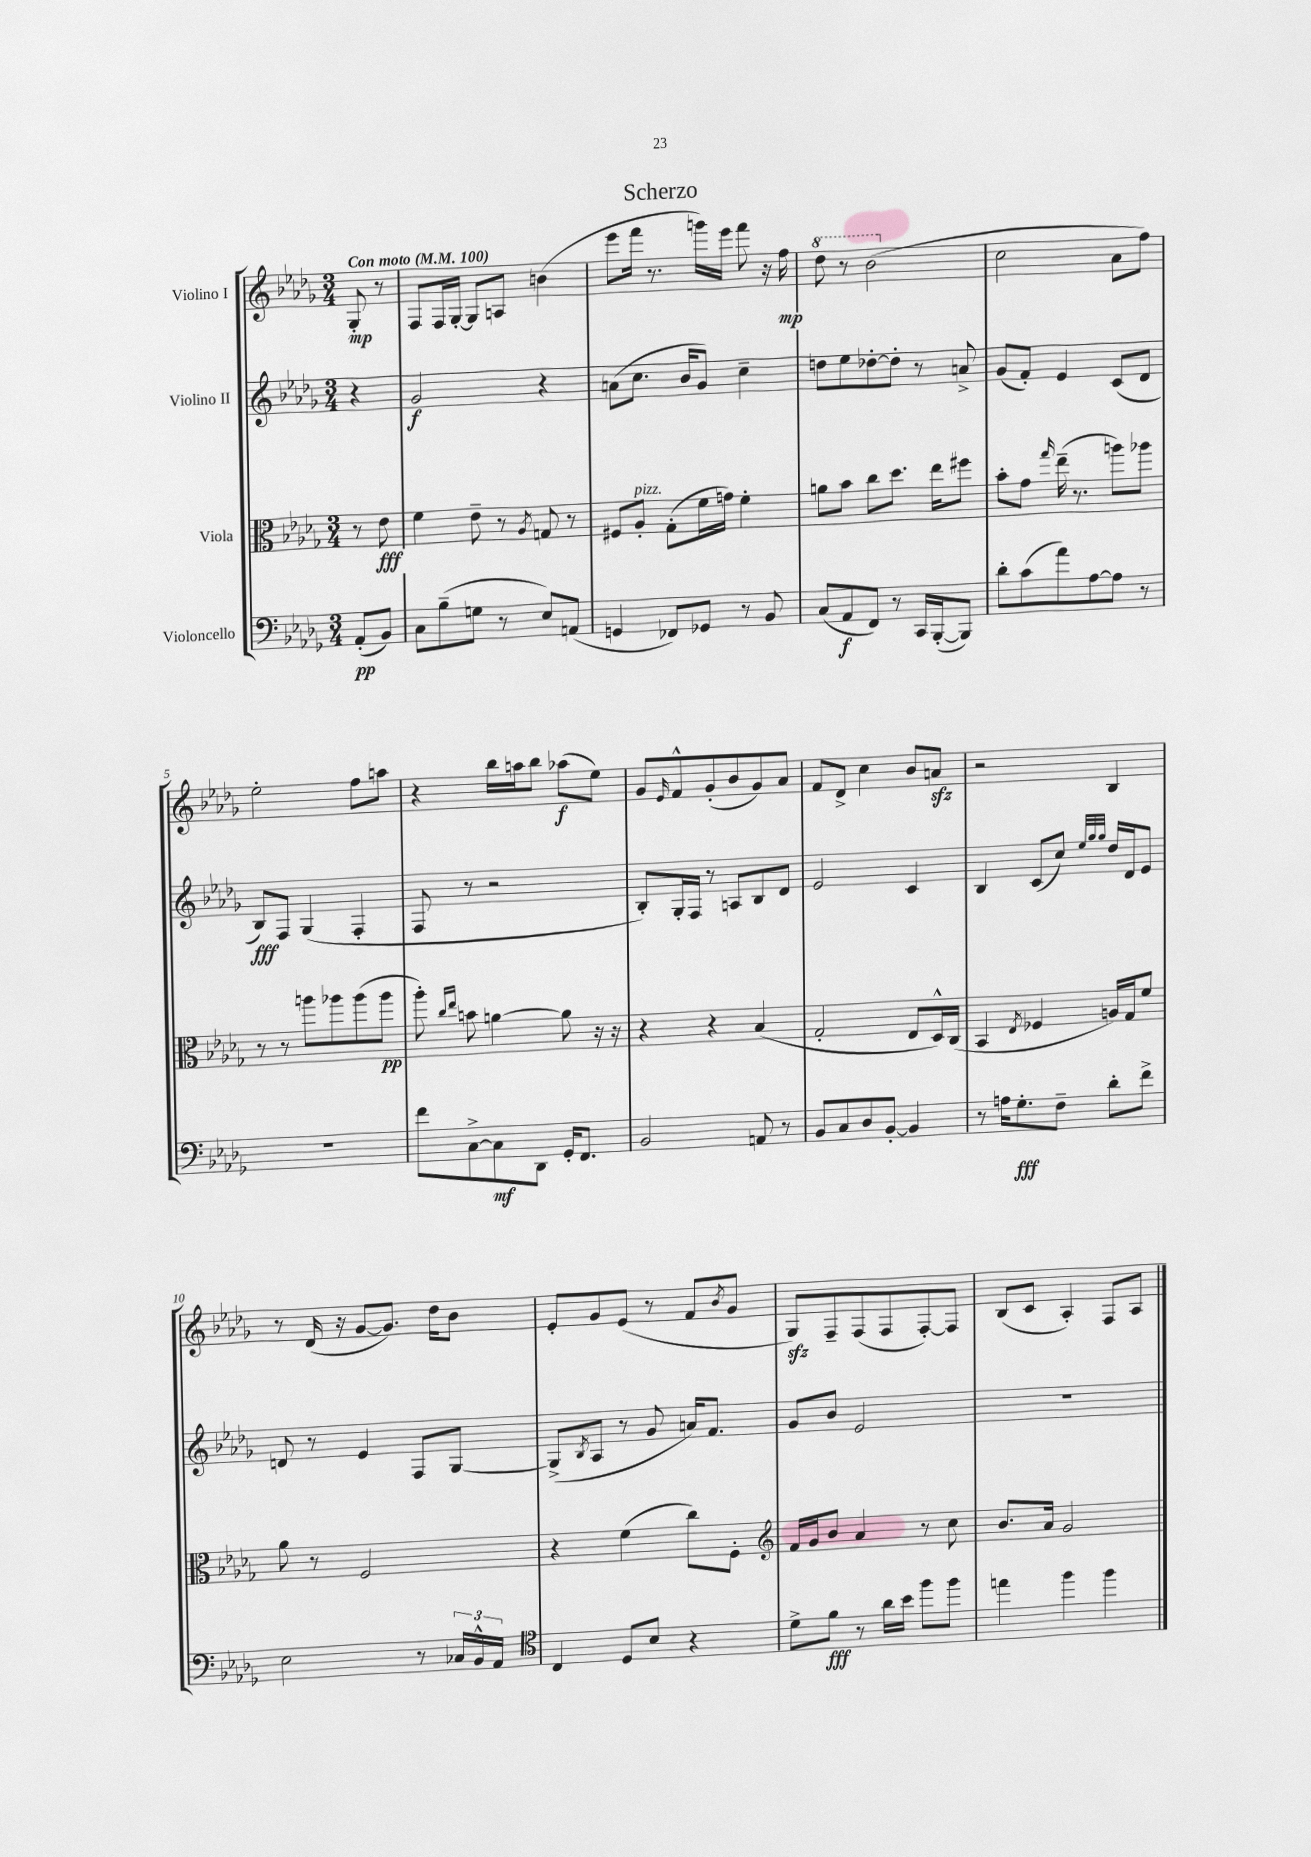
\header { title = "Scherzo" }
<<
\new StaffGroup <<
\new Staff = "s0" \with { instrumentName = "Violino I" } {
    \clef treble \key des \major \numericTimeSignature \time 3/4 \partial 4 \tempo "Con moto" 4 = 100
    ges8-.\mp r8 |
    f8 f16 ges16~-. ges8 a8 b'4( |
    ees'''8 f'''16 r8. g'''16) ees'''16 f'''8 r16 f''16\mp |
    \ottava #1 des'''8 r8 bes''2( \ottava #0 |
    c''2 aes'8 f''8) |
    ees''2-. f''8 a''8 |
    r4 bes''16 a''16 bes''8 aes''8\f( ees''8) |
    ges'8 \grace { ees'16 } f'8-^ ges'8-.( bes'8 ges'8) aes'8 |
    f'8 des'8-> c''4 bes'8 a'8\sfz |
    r2 bes4 |
    r8 des'16( r16 ges'8~ ges'8.) des''16 bes'8 |
    ees'8-. ges'8 ees'8( r8 f'8 \acciaccatura { bes'8 } ges'8 |
    ges8\sfz) f8-- f8( f8 f8~-.) f8 |
    bes8( c'8 aes4-.) f8 aes8 \bar "|." |
}
\new Staff = "s1" \with { instrumentName = "Violino II" } {
    \clef treble \key des \major \numericTimeSignature \time 3/4 \partial 4
    r4 |
    ges'2\f r4 |
    a'8( c''8. bes'16 ges'8) c''4-- |
    d''8 ees''8 des''8~-. des''8-. r8 a'8-> |
    ges'8( f'8-.) ees'4 c'8( des'8 |
    bes8\fff) f8 ges4( f4-. |
    f8 r8 r2 |
    bes8-.) ges16-. f16 r8 a8 bes8 des'8 |
    ees'2 c'4 |
    bes4 c'8( c''8) \grace { ees''32 ges''32 ges''32 } des''16 des'16 ees'8 |
    d'8 r8 ees'4 f8 ges8~ |
    ges8->( \acciaccatura { bes8 } aes8 r8 ges'8 a'16) f'8. |
    ges'8 bes'8 ees'2 |
    R2. \bar "|." |
}
\new Staff = "s2" \with { instrumentName = "Viola" } {
    \clef alto \key des \major \numericTimeSignature \time 3/4 \partial 4
    r8 ees'8\fff |
    f'4 ees'8-- r8 \acciaccatura { aes8 } g8 r8 |
    fis8 aes8-.^\markup { \italic "pizz." } ges8-.( f'16 g'16) f'4-. |
    a'8 bes'8 c''8 des''8. ees''16 fis''8 |
    bes'8-. ges'8 \grace { ges''16 } ees''16--( r8. a''8) aes''8 |
    r8 r8 a''8 aes''8 aes''8( aes''8\pp |
    aes''8-.) \grace { c''16 ees''16 } b'8 a'4~ a'8 r16 r16 |
    r4 r4 bes4( |
    ges2-. ees8 des16-^) c16( |
    bes,4 \acciaccatura { ees8 } fes4 a16) ges16 f'8 |
    aes'8 r8 f2 |
    r4 f'4( c''8) f8-. |
    \clef treble f'16 ges'16 bes'8 aes'4 r8 c''8 |
    bes'8. aes'16 ges'2 \bar "|." |
}
\new Staff = "s3" \with { instrumentName = "Violoncello" } {
    \clef bass \key des \major \numericTimeSignature \time 3/4 \partial 4
    aes,8-.\pp( bes,8) |
    c8 bes8--( g8 r8 ees8) a,8( |
    g,4 fes,8) ges,8 r8 bes,8 |
    c8( aes,8\f f,8) r8 c,16 bes,,16~-.( bes,,8) |
    des'8-. c'8( aes'8) aes8~ aes8 r8 |
    R2. |
    f'8 c8~-> c8\mf des,8 ges,16-. f,8. |
    bes,2 a,8 r8 |
    bes,8 c8 des8 bes,8~-. bes,4 |
    r8 a16 ges8.-.\fff f8-- des'8-. f'8-> |
    ees2 r8 \tuplet 3/2 { ces16 bes,16-^ aes,16 } |
    \clef tenor c4 des8 bes8 r4 |
    des'8-> f'8\fff r8 aes'16 bes'16 f''8 f''8 |
    e''4 f''4 f''4 \bar "|." |
}
>>
>>
